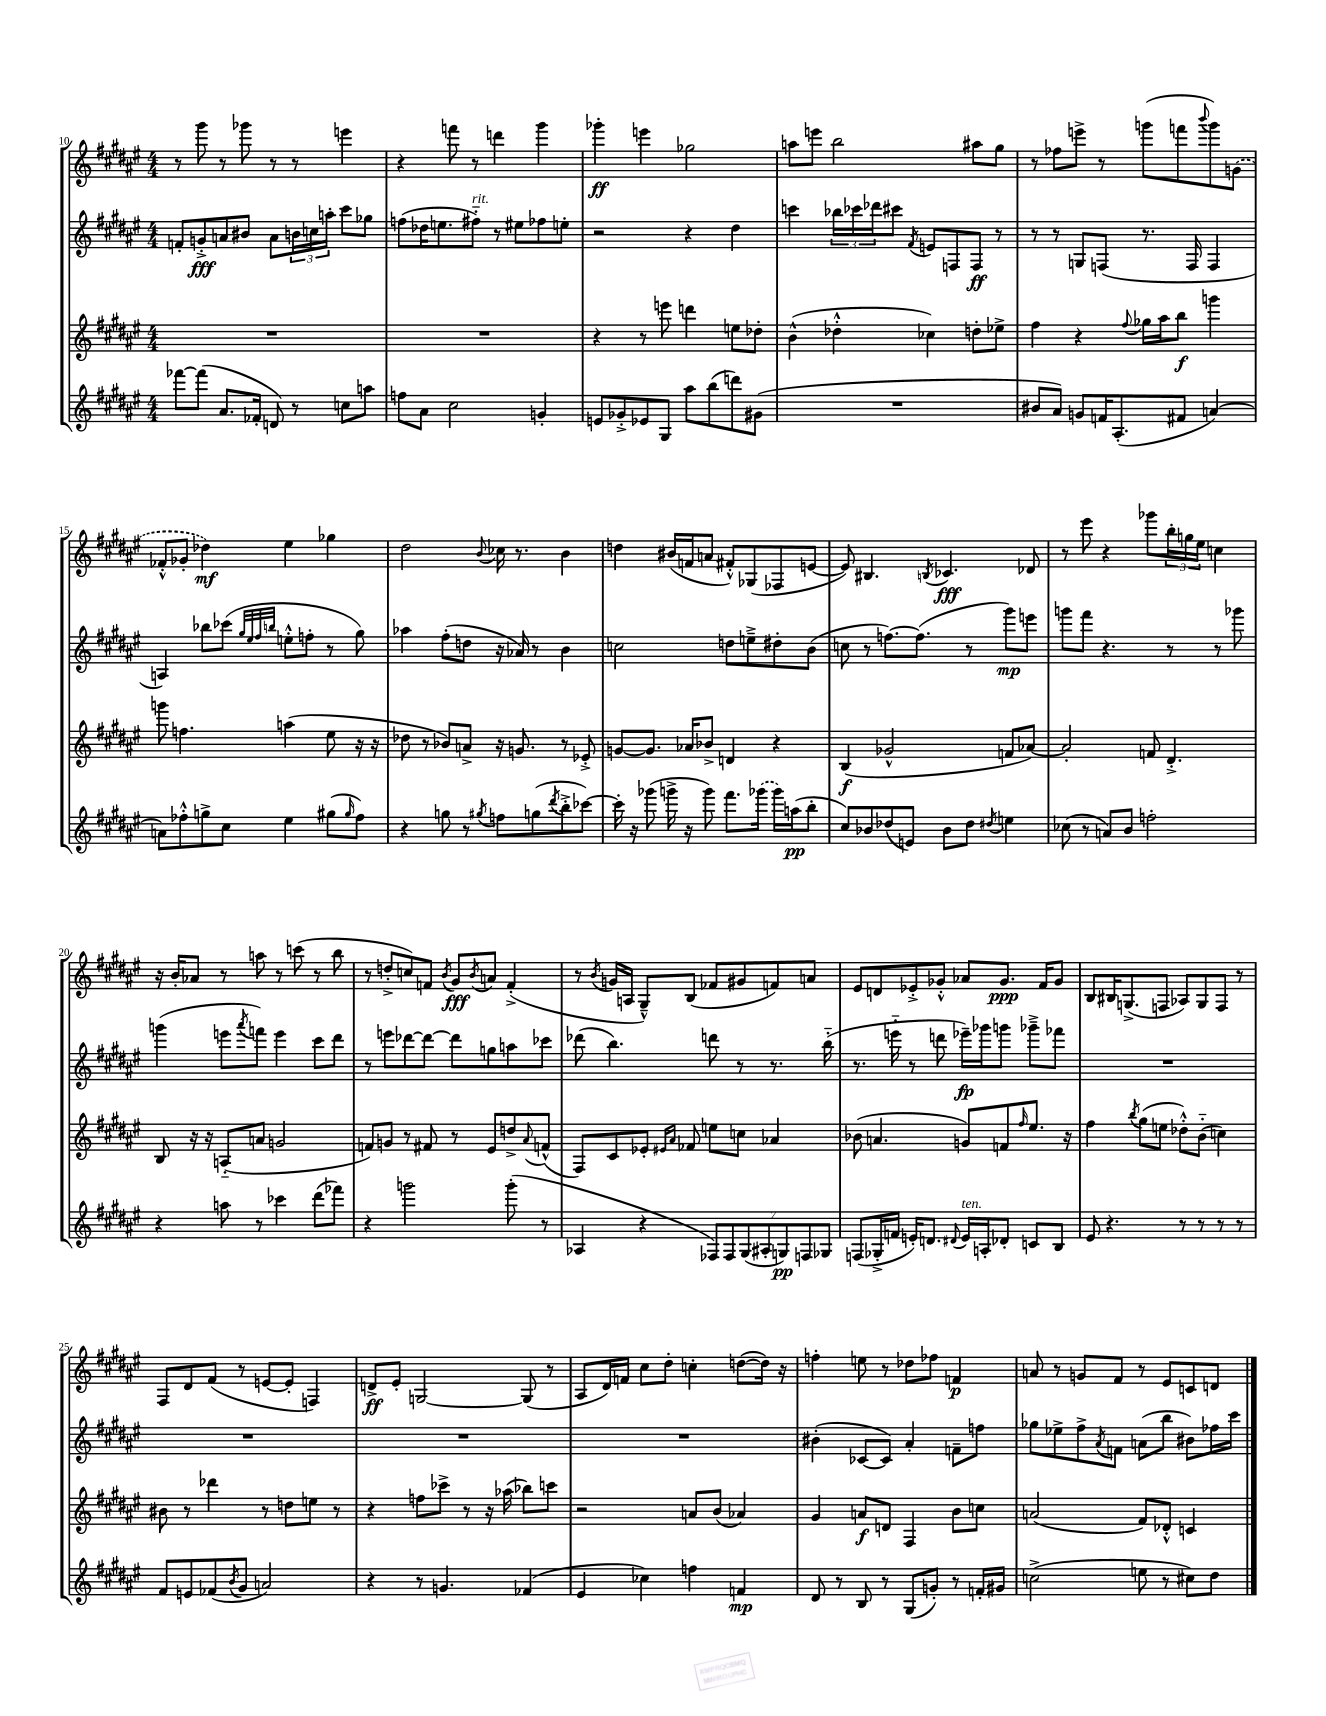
<<
\new StaffGroup <<
\new Staff = "s0" {
    \clef treble \key fis \major \numericTimeSignature \time 4/4
    r8 gis'''8 r8 ges'''8 r8 r8 e'''4 |
    r4 f'''8 r8 d'''4 gis'''4 |
    ges'''4-.\ff e'''4 ges''2 |
    a''8 e'''8 b''2 ais''8 gis''8 |
    r8 fes''8 e'''8-> r8 g'''8( f'''8 \appoggiatura { b'''8 } g'''8) \once \slurDashed g'8( |
    fes'8-.-^ ges'8-. des''4\mf) eis''4 ges''4 |
    dis''2 \appoggiatura { b'8 } ces''16 r8. b'4 |
    d''4 bis'16( f'16 a'8 fis'8-.-^) ges8( fes8 e'8~ |
    e'8) bis4. \acciaccatura { b8 } ces'4.\fff des'8 |
    r8 eis'''8 r4 ges'''8 \tuplet 3/2 { b''16-. g''16 eis''16 } c''4 |
    r16 b'16-. aes'8 r8 a''8 r8 c'''8( r8 b''8 |
    r8 d''8-.-> c''8) f'8 \acciaccatura { b'8 } gis'8\fff \acciaccatura { b'8 } a'8 f'4-.->( |
    r8 \acciaccatura { b'8 } g'16 a16 gis8---^) b8( fes'8 gis'8 f'8) a'8 |
    eis'8 d'8 ees'8-.-> ges'8-.-^ aes'8 ges'8.\ppp fis'16 ges'8 |
    b8 bis16 g8.->( f8 aes8) g8 f8 r8 |
    fis8 dis'8 fis'8( r8 e'8~ e'8-. f4) |
    d'8->\ff eis'8-. g2~ g8( r8 |
    ais8 dis'16) f'16 cis''8 dis''8-. c''4-. d''8~( d''16) r16 |
    f''4-. e''8 r8 des''8 fes''8 f'4\p |
    a'8 r8 g'8 fis'8 r8 eis'8 c'8 d'8 \bar "|." |
}
\new Staff = "s1" {
    \clef treble \key fis \major \numericTimeSignature \time 4/4
    f'8-. g'8-.->\fff a'8 bis'8 a'8 \tuplet 3/2 { b'16 c''16 a''16-. } cis'''8 ges''8 |
    f''8( des''16 e''8. fis''8-_^\markup { \italic "rit." }) r8 eis''8 fes''8 e''8-. |
    r2 r4 dis''4 |
    c'''4 \tuplet 3/2 { bes''16 ces'''16 des'''16 } cis'''8 \acciaccatura { fis'8 } e'8 f8 f8\ff r8 |
    r8 r8 g8 f8( r8. f16 f4 |
    a4) bes''8 ces'''8( \grace { gis''32 eis''32 fis''32 b''32 } e''8-.-^ f''8-. r8 gis''8) |
    aes''4 fis''8-.( d''8 r16 aes'16) r8 b'4 |
    c''2 d''8 e''8---> dis''8-. b'8( |
    c''8 r8 f''8.~) f''8.( r8 gis'''8\mp) e'''8 |
    g'''8 fis'''8 r4. r8 r8 ges'''8 |
    g'''4( e'''8 \acciaccatura { ais'''8 } f'''8) e'''4 cis'''8 dis'''8 |
    r8 e'''8 des'''8~ des'''8~ des'''8 g''8 a''8 ces'''8 |
    des'''8( b''4.) d'''8 r8 r8. b''16-_( |
    r8. e'''16-_ r8 d'''8 ees'''16--\fp) ges'''16 g'''8 ges'''8---> fes'''8 |
    R1 |
    R1 |
    R1 |
    R1 |
    bis'4-.( ces'8~ ces'8) ais'4-. f'8-- f''8 |
    ges''8 ees''8-> fis''8-> \acciaccatura { ais'8 } f'8 a'8( b''8 bis'8) fes''16 cis'''16 \bar "|." |
}
\new Staff = "s2" {
    \clef treble \key fis \major \numericTimeSignature \time 4/4
    R1 |
    R1 |
    r4 r8 e'''8 d'''4 e''8 des''8-. |
    b'4-^( des''4-.-^ ces''4) d''8-. ees''8-> |
    fis''4 r4 \appoggiatura { fis''8 } ges''16 ais''16 b''8\f g'''4 |
    g'''8 f''4. a''4( eis''8 r16 r16 |
    des''8 r8 bes'8) a'8-> r16 g'8. r8 ees'8-.-> |
    g'8~ g'8. aes'16 bes'8-> d'4 r4 |
    b4\f( ges'2-^ f'8 aes'8~) |
    aes'2-. f'8 dis'4.-.-> |
    b8 r16 r16 a8-_( a'8 g'2 |
    f'8) g'8 r8 fis'8 r8 eis'8 d''8-> \appoggiatura { ais'8 } f'8-^( |
    fis8) cis'8 ees'8-. \grace { eis'16 ais'16 } fes'8 e''8 c''8 aes'4 |
    bes'8( a'4. g'8) f'8 \grace { fis''16 } eis''8. r16 |
    fis''4 \acciaccatura { b''8 } gis''8( e''8 des''8-.-^) b'8-_( c''4) |
    bis'8 r8 des'''4 r8 d''8 e''8 r8 |
    r4 f''8 ces'''8-> r8 r16 aes''16( bes''8) c'''8 |
    r2 a'8 b'8( aes'4) |
    gis'4 a'8\f d'8 fis4 b'8 c''8 |
    a'2( fis'8) des'8-.-^ c'4 \bar "|." |
}
\new Staff = "s3" {
    \clef treble \key fis \major \numericTimeSignature \time 4/4
    fes'''8~ fes'''8( ais'8. fes'16-. d'8) r8 c''8 a''8 |
    f''8 ais'8 cis''2 g'4-. |
    e'8 ges'8-.-> ees'8 gis8 ais''8 b''8( d'''8) gis'8( |
    R1 |
    bis'8 ais'8) g'8 f'16 ais8.-.( fis'8 a'4~) |
    a'8 fes''8-.-^ g''8-> cis''8 eis''4 gis''8( \grace { gis''16 } fes''8) |
    r4 g''8 r8 \acciaccatura { gis''8 } f''8 g''8( \acciaccatura { dis'''8 } b''8-.-> ces'''8~) |
    ces'''16-. r16 ges'''8( g'''16-> r16 g'''8) fis'''8. \once \slurDashed ges'''16( ges'''16) a''16\pp( b''8-. |
    cis''8) bes'8 des''8( e'8) bes'8 des''8 \acciaccatura { dis''8 } e''4 |
    ces''8( r8 a'8) b'8 f''2-. |
    r4 a''8 r8 ces'''4 dis'''8( fes'''8) |
    r4 g'''2 g'''8-.( r8 |
    aes4 r4 \tuplet 7/4 { fes8) fes8 gis8( ais8-. g8\pp) f8 ges8 } |
    f8( ges16-.-> f'16 e'16-.) d'8. \appoggiatura { dis'8 } e'16^\markup { \italic "ten." } a16-. des'8-. c'8 b8 |
    eis'8 r4. r8 r8 r8 r8 |
    fis'8 e'8 fes'8( \acciaccatura { b'8 } gis'8 a'2) |
    r4 r8 g'4. fes'4( |
    eis'4 ces''4) f''4 f'4\mp |
    dis'8 r8 b8 r8 gis8( g'8-.) r8 f'16-. gis'16 |
    c''2->( e''8 r8 cis''8) dis''8 \bar "|." |
}
>>
>>
\layout { \context { \Score currentBarNumber = #10 } }
